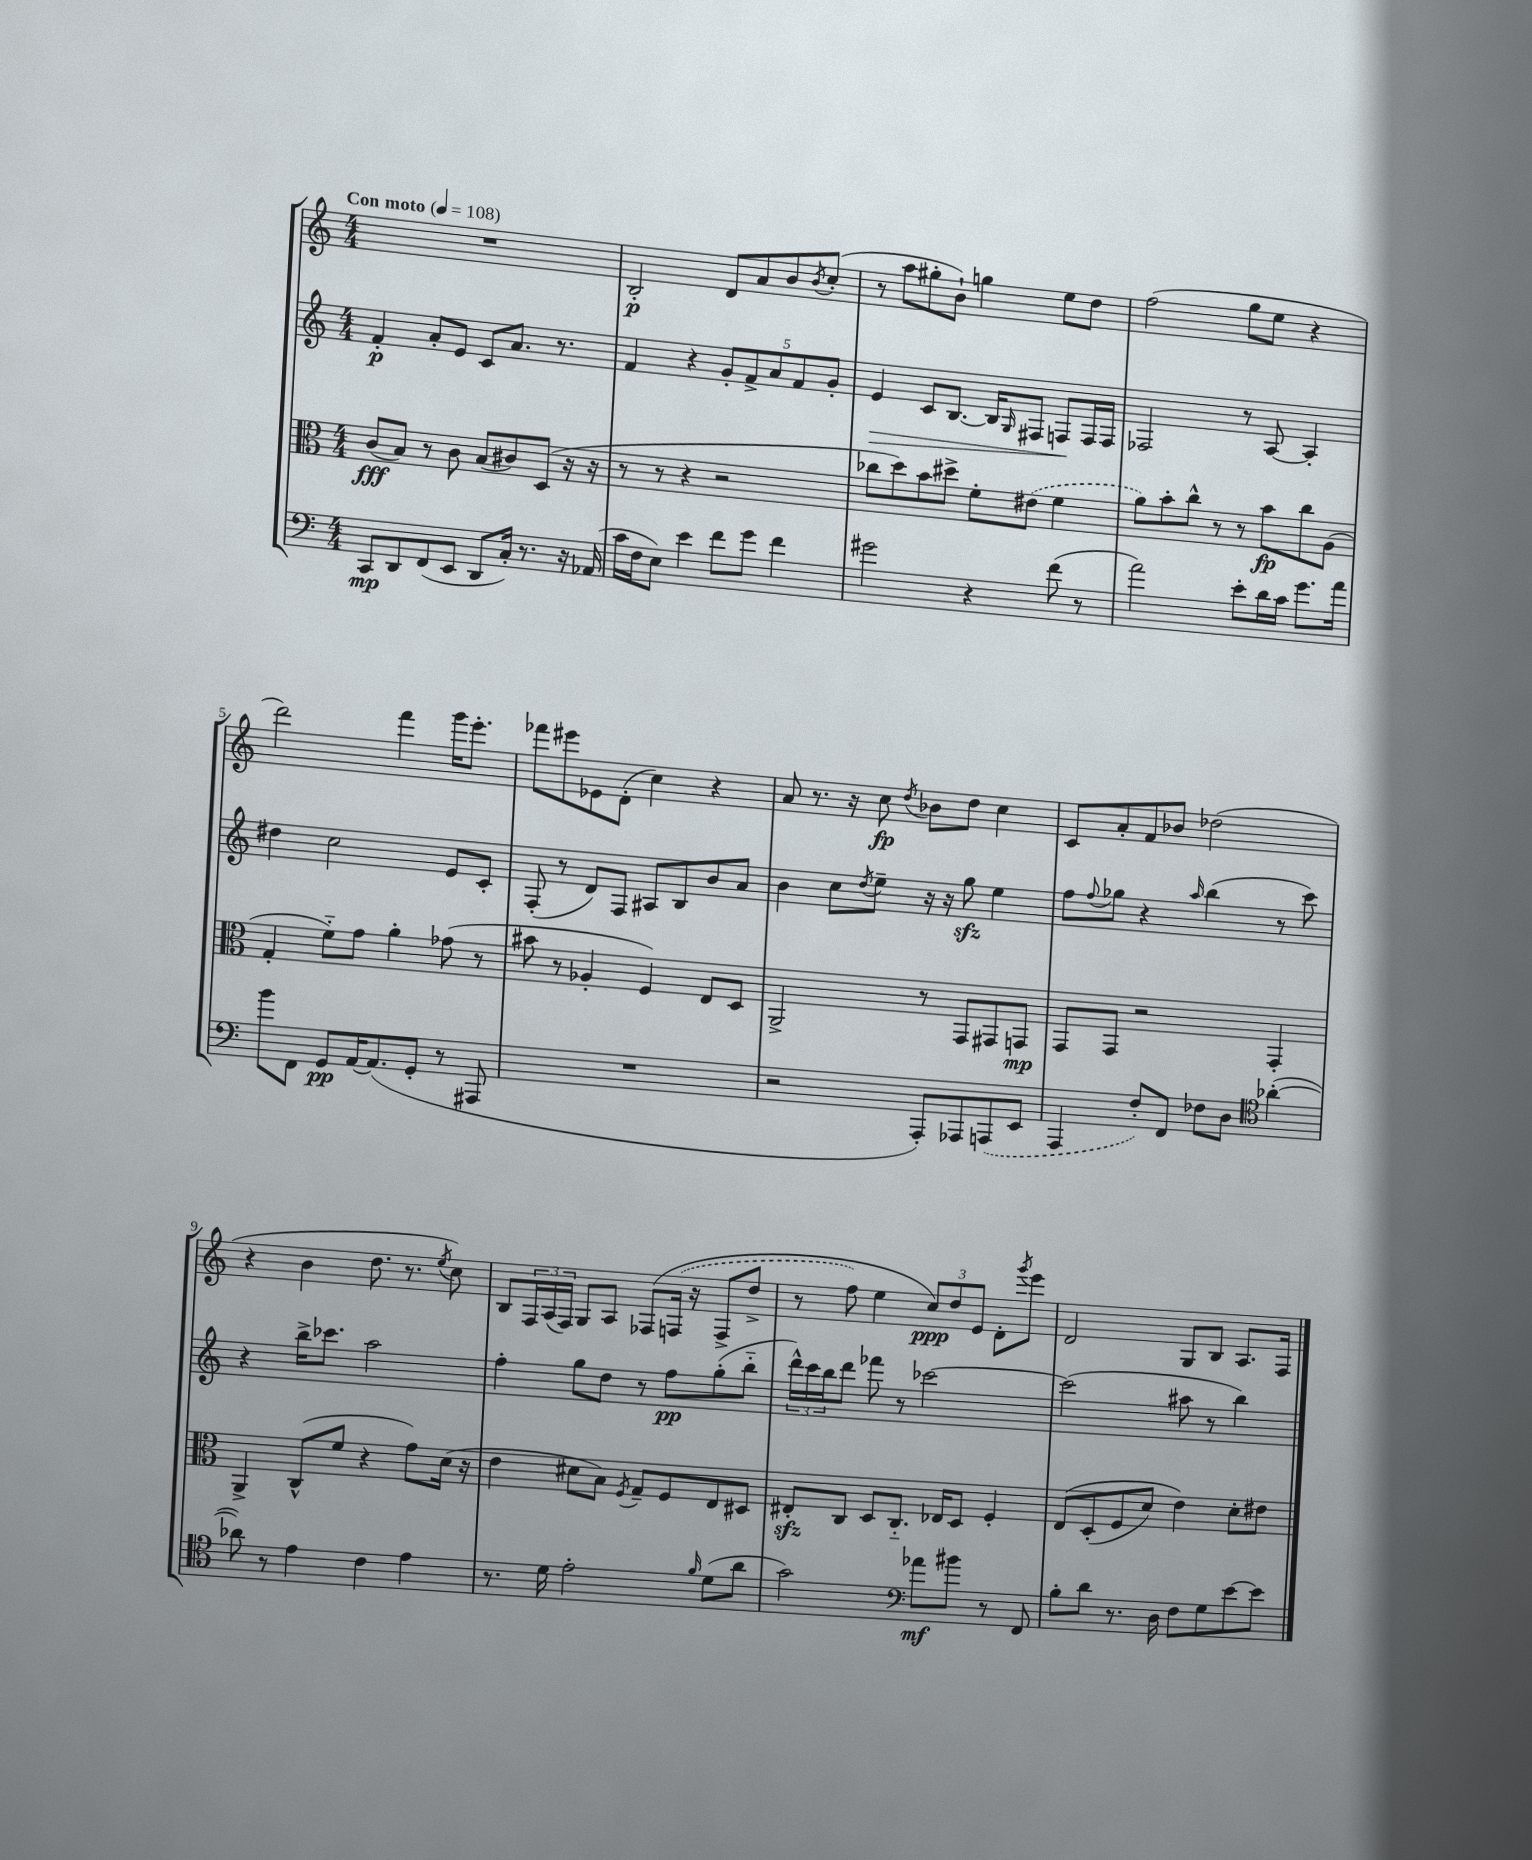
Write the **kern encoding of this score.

**kern	**kern	**kern	**kern
*staff4	*staff3	*staff2	*staff1
*clefF4	*clefC3	*clefG2	*clefG2
*k[]	*k[]	*k[]	*k[]
*M4/4	*M4/4	*M4/4	*M4/4
*MM108	*MM108	*MM108	*MM108
8CC	(8c	4f'	1r
8DD	8B)	.	.
(8FF	8r	8a'	.
8EE	8c	8e	.
8DD	(8B	8c	.
16C')	8c#)	8.a	.
8.r	.	.	.
.	(8D	.	.
.	.	8.r	.
16r	16r	.	.
(16AA-	16r	.	.
=	=	=	=
16c	8r	4f	2B'
16F	.	.	.
8E)	8r	.	.
4e	4r	4r	.
8f	2r	10g'	8d
.	.	10f^	.
8g	.	.	8a
.	.	10a	.
4f	.	.	8b
.	.	10f	.
.	.	.	8qb
.	.	.	(8cc'
.	.	10g'	.
=	=	=	=
2g#	8cc-	4e	8r
.	8dd)	.	8aa
.	8b	8c	8gg#'
.	8dd#^	[8.B	8b`)
4r	8f'	.	4gg
.	.	16B]	.
.	.	16qqG	.
.	(8e#	8F#	.
(8f	4f	8F	8ee
8r	.	16F	8dd
.	.	16F	.
=	=	=	=
2a)	8a)	2F-	(2ff
.	8b'	.	.
.	8cc^^	.	.
.	8r	.	.
8e'	8r	8r	8gg
16d	8b	[8A	8ee
16c	.	.	.
8.g	8cc	4A']	4r
.	(8A	.	.
16a	.	.	.
=	=	=	=
8b	4G'	4dd#	2ddd)
8FF	.	.	.
8GG	8f'~)	2cc	.
[16AA	8g	.	.
(8.AA]	.	.	.
.	4a'	.	4fff
8GG'	.	.	.
8r	(8g-	8e	16ggg
.	.	.	8.eee'
8AAA#	8r	8c'	.
=	=	=	=
1r	8b#	(8F'	8fff-
.	8r	8r	8eee#
.	4A-'	8d)	8e-
.	.	8F	(8d'
.	4F)	8A#	4cc)
.	.	8B	.
.	8E	8b	4r
.	8D	8a	.
=	=	=	=
2r	2AA^	4b	8a
.	.	.	8.r
.	.	8cc	.
.	.	.	16r
.	.	8qdd	.
.	.	8ee~	8cc
.	.	.	8qdd
8AAA')	8r	16r	8b-
.	.	16r	.
8AAA-	8GG	8gg	8dd
(8AAA	8GG#	4ee	4cc
8EE	8GG	.	.
=	=	=	=
4AAA	8GG	8ff	8c
.	.	8qqff	.
.	8GG	8gg-	8a'
8F')	2r	4r	8f
8FF	.	.	8b-
.	.	16qqaa	.
8F-	.	(4bb	(2dd-
8D	.	.	.
*clefC4	*	*	*
([4a-'	4GG'	8r	.
.	.	8ccc)	.
=	=	=	=
8a-])	4AA^	4r	4r
8r	.	.	.
4e	(8C^^	16bb^	4b
.	.	8.ccc-	.
.	8f	.	.
4c	4r	2aa	8.dd
.	.	.	8.r
4e	8g)	.	.
.	.	.	8qee
.	(16d	.	8cc)
.	16r	.	.
=	=	=	=
8.r	4e	4ff'	8B
.	.	.	24F
.	.	.	(24A
16d	.	.	.
.	.	.	24F)
2e'	8d#	8gg	8G
.	8B)	8dd	8A
.	8qF	.	.
.	8G~	8r	&(8F-
.	8F	8ff	(16F
.	.	.	16r
16qqf	.	.	.
(8d	8E	(8gg'	8F^
8a	8D#	8bb'~	8dd^
=	=	=	=
2g)	8E#'	24ddd^^)	8r
.	.	24ccc	.
.	.	24bb	.
.	8C	8ddd	8ff)
.	8D	8fff-	4ee
.	8.C'~	8r	.
*clefF4	*	*	*
8a-	.	[2ccc-	12cc&)
.	16E-	.	.
.	.	.	12dd
8b#	8D	.	.
.	.	.	12e
8r	4F'	.	8d'
.	.	.	8qggg
8FF	.	.	8eee
=	=	=	=
8B'	&(8E	(2ccc-]	2d
8d	(8D'	.	.
8.r	8F	.	.
.	8d)	.	.
16D	.	.	.
8F	4e&)	8aa#	8G
8G	.	8r	8B
[8e	8d'	4bb)	8.A
8e]	8e#	.	.
.	.	.	16F
==	==	==	==
*-	*-	*-	*-
